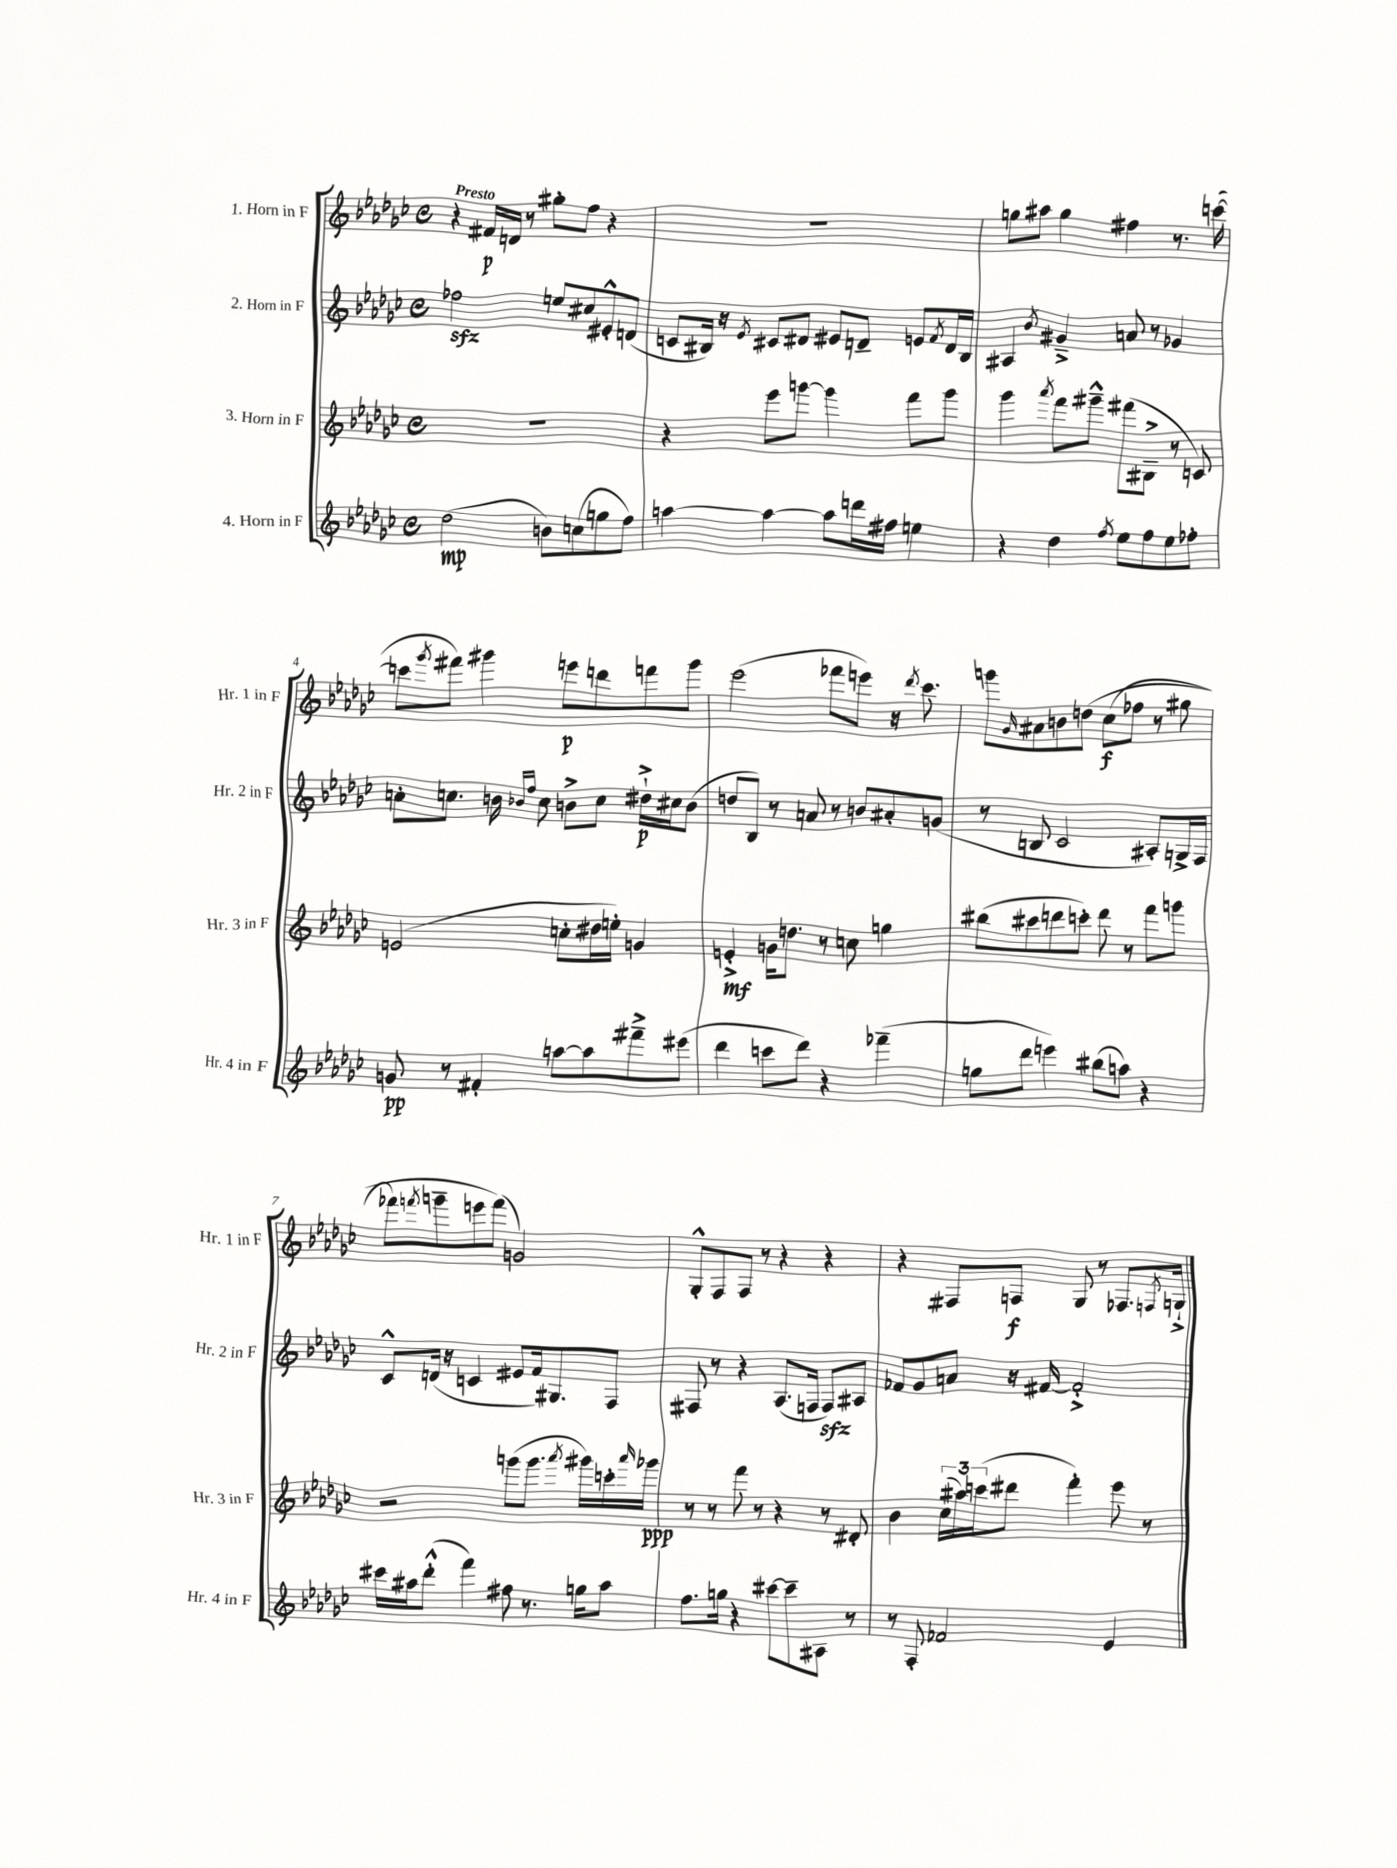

**kern	**kern	**kern	**kern
*staff4	*staff3	*staff2	*staff1
*clefG2	*clefG2	*clefG2	*clefG2
*k[b-e-a-d-g-c-]	*k[b-e-a-d-g-c-]	*k[b-e-a-d-g-c-]	*k[b-e-a-d-g-c-]
*M4/4	*M4/4	*M4/4	*M4/4
*met(c)	*met(c)	*met(c)	*met(c)
(2dd-	1r	2ff-	4r
.	.	.	16f#
.	.	.	16d
.	.	.	8r
8b)	.	8ee	8gg#'
(8cc	.	8cc#	8ff
8gg	.	8e#'^^	4r
8ff)	.	(8d	.
=	=	=	=
[4aa	4r	8c	1r
.	.	16B#)	.
.	.	16r	.
.	.	8qe-	.
4aa_	8eee-	8c#	.
.	[8ggg	8d#	.
8aa]	4ggg]	8e#	.
16ddd	.	8d~	.
16ff#	.	.	.
4ee	8fff	8e	.
.	.	8qf	.
.	8ggg	16d	.
.	.	16B#	.
=	=	=	=
4r	4ggg-	4A#	8gg
.	.	.	8aa#
.	8qaaa-	8qb-	.
4dd-	8fff	4g#~^	4gg
.	8ggg#~^^	.	.
8qff	.	.	.
8ee-	(8fff#	8a	4ff#
8ff	8B#~^	8r	.
8ee-	8r	4g-	8.r
8ff-'	8c)	.	.
.	.	.	([16ccc
=	=	=	=
8g	(2e	8a'	8ccc]
.	.	.	8qggg-
8r	.	8.cc	8fff#)
4f#'	.	.	4ggg#
.	.	16b	.
.	.	16qqb-	.
.	.	16qqff	.
.	.	8cc	.
[8aa	8cc'	8b^	8eee
8aa]	16dd#	8cc	8ddd
.	16ee')	.	.
8fff#~^	4g	16dd#`^	8fff
.	.	16cc#	.
(8eee#	.	(8b	8ggg#
=	=	=	=
4ddd-	4e'^	8dd	(2eee-
.	.	8B-)	.
8ccc	16g	8r	.
.	8.dd	.	.
8ddd-)	.	8a	.
4r	8r	8r	8fff-
.	8cc	8b	8eee)
(4fff-~	4gg	8a#'	16r
.	.	.	8qddd-
.	.	.	8.ccc-
.	.	(8g	.
=	=	=	=
8gg	(8bb#	8r	8ggg
.	.	.	16qqg-
8ddd-	8ccc#	8B	8a#
4eee)	8ddd	2c-	8b
.	8ccc')	.	&(8dd
(8bb#	8ddd	.	(8cc-
8aa)	8r	.	8ff-
4r	8fff	8A#')	8r
.	8ggg	16G^	8gg#
.	.	16F	.
=	=	=	=
16ccc#	2r	8c-^^	8fff-)
16aa#	.	.	.
.	.	.	8qfff
(8ddd-'^^	.	(16d	8ggg~
.	.	16r	.
4fff)	.	4c	8eee
.	.	.	(8fff&)
8ff#	(8ggg	8e#	2g)
8.r	8.ggg	16f)	.
.	.	8.G#	.
.	8qaaa-	.	.
16gg	16ggg#)	.	.
8aa#	16ccc'	8F	.
.	16qqaaa-	.	.
.	16ggg-	.	.
=	=	=	=
8.ff	8r	8F#	8G-'^^
.	8r	8r	8F
16gg	.	.	.
4r	8fff	4r	8F
.	8r	.	8r
[8ccc#	4r	(8.A-	4r
8ccc#~]	.	.	.
.	.	16F	.
8A#	8r	8F)	4r
8r	8d#'	8A#	.
=	=	=	=
8r	4b-	8f-	4r
8F'	.	8g-	.
2f-	(24cc-	8a	8F#
.	24aa#)	.	.
.	(24ccc	.	.
.	8ddd#	16r	8F
.	.	[16f#	.
.	4fff')	2f#'^]	8G-
.	.	.	8r
4e-	8eee-	.	8.F-
.	8r	.	.
.	.	.	8qF
.	.	.	16G`^
==	==	==	==
*-	*-	*-	*-
